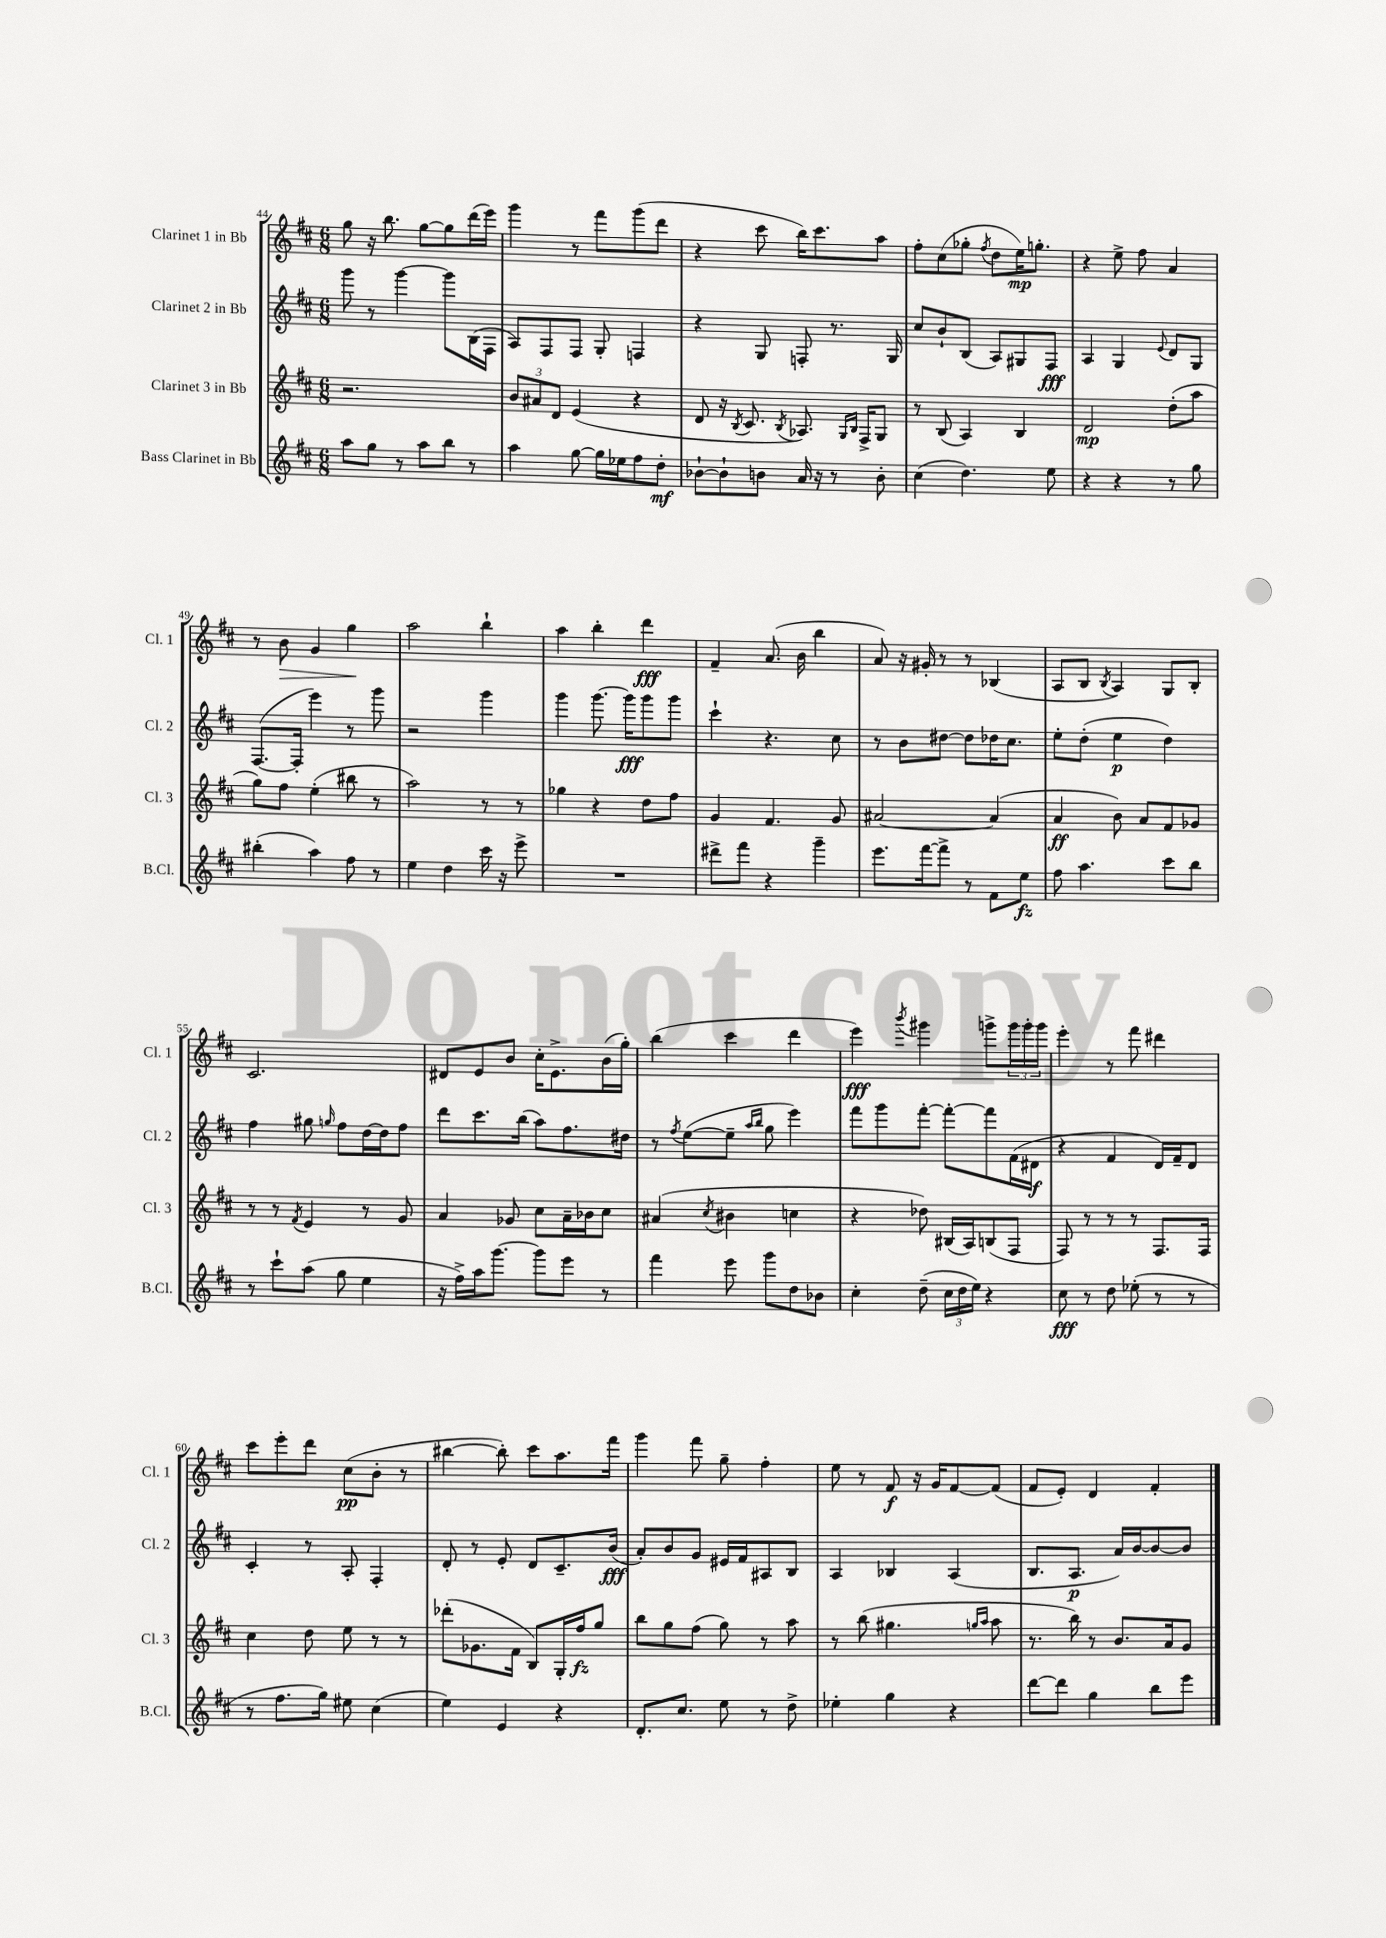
<<
\new StaffGroup <<
\new Staff = "s0" \with { instrumentName = "Clarinet 1 in Bb" shortInstrumentName = "Cl. 1" } {
    \clef treble \key d \major \numericTimeSignature \time 6/8
    g''8 r16 b''8. g''8~ g''8 d'''16( e'''16) |
    g'''4 r8 fis'''8 g'''8( d'''8 |
    r4 cis'''8 b''16) cis'''8. a''8 |
    fis''8-. cis''8( ges''8-. \acciaccatura { fis''8 } d''8 e''16\mp) g''8.-. |
    r4 e''8-> fis''8 a'4 |
    r8 b'8\> g'4 g''4\! |
    a''2 b''4-! |
    a''4 b''4-. d'''4\fff |
    fis'4-- a'8.( b'16 b''4 |
    a'8) r16 gis'16-. r8 r8 bes4( |
    a8 b8 \acciaccatura { b8 } a4) g8 b8-. |
    cis'2. |
    dis'8 e'8 b'8 cis''16-. e'8.-> b'16( g''16-.) |
    b''4( cis'''4 d'''4 |
    e'''4\fff) \acciaccatura { b'''8 } gis'''4 g'''8-> \tuplet 3/2 { g'''16 g'''16-. g'''16 } |
    e'''4-. r8 fis'''8 dis'''4 |
    cis'''8 e'''8-. d'''8 cis''8\pp( b'8-. r8 |
    bis''4~ bis''8-.) cis'''8 a''8. fis'''16 |
    g'''4 fis'''8 g''8-- fis''4-. |
    e''8 r8 fis'8\f r16 g'16 fis'8~ fis'8( |
    fis'8 e'8-.) d'4 fis'4-. \bar "|." |
}
\new Staff = "s1" \with { instrumentName = "Clarinet 2 in Bb" shortInstrumentName = "Cl. 2" } {
    \clef treble \key d \major \numericTimeSignature \time 6/8
    g'''8 r8 g'''4~ g'''8 b16( fis16 |
    a8) fis8 fis8 g8-. f4 |
    r4 g8 f8-. r8. g16 |
    cis''8 b'8-! b8( a8) gis8 fis8\fff |
    a4 g4 \appoggiatura { e'8 } d'8 g8 |
    fis8.~( fis16-. e'''4) r8 g'''8 |
    r2 g'''4 |
    g'''4 g'''8.~ g'''16\fff g'''8 g'''8 |
    cis'''4-! r4. cis''8 |
    r8 b'8 dis''8~ dis''8 des''16 cis''8. |
    e''8-. d''8-.( e''4\p d''4) |
    fis''4 gis''8 \grace { g''16 } fis''8 d''16~ d''16 fis''8 |
    d'''8 cis'''8. b''16( a''8) fis''8. dis''16 |
    r8 \acciaccatura { fis''8 } e''8~( e''8-- \grace { a''16 b''16 } g''8 e'''4) |
    fis'''8 g'''8 fis'''8~-. fis'''8~-. fis'''8 fis'16( dis'16\f |
    r4 fis'4 d'16) fis'16-- d'8 |
    cis'4-. r8 a8-. fis4-. |
    d'8-. r8 e'8-. d'8 cis'8.-- b'16\fff( |
    a'8-.) b'8 g'8 eis'16 fis'16 ais8 b8 |
    a4 bes4 a4( |
    b8. a8.\p a'16) b'16~ b'8~ b'8 \bar "|." |
}
\new Staff = "s2" \with { instrumentName = "Clarinet 3 in Bb" shortInstrumentName = "Cl. 3" } {
    \clef treble \key d \major \numericTimeSignature \time 6/8
    r2. |
    \tuplet 3/2 { b'8 ais'8 d'8 } e'4( r4 |
    d'8 r16 \acciaccatura { b8 } cis'8. \acciaccatura { b8 } aes8.) \grace { g16 b16 } fis16-> g8 |
    r8 b8( a4) b4 |
    d'2\mp d''8-.( a''8 |
    g''8) fis''8 e''4-.( bis''8 r8 |
    a''2) r8 r8 |
    ges''4 r4 d''8 fis''8 |
    g'4 fis'4. g'8 |
    ais'2~ ais'4( |
    a'4\ff b'8) a'8 fis'8 ges'8 |
    r8 r8 \acciaccatura { fis'8 } e'4 r8 g'8 |
    a'4 ges'8 cis''8 a'16-- bes'16 cis''8 |
    ais'4( \acciaccatura { cis''8 } bis'4 c''4 |
    r4 des''8) bis16( a16) b8( fis8 |
    fis8) r8 r8 r8 fis8. fis16 |
    cis''4 d''8 e''8 r8 r8 |
    des'''8-.( ges'8. fis'16 b8) g16-. fis''16\fz g''8 |
    b''8 g''8 fis''8( g''8) r8 a''8 |
    r8 b''8( gis''4. \grace { g''16 a''16 } a''8 |
    r8. b''16) r8 b'8. a'16 g'8 \bar "|." |
}
\new Staff = "s3" \with { instrumentName = "Bass Clarinet in Bb" shortInstrumentName = "B.Cl." } {
    \clef treble \key d \major \numericTimeSignature \time 6/8
    a''8 g''8 r8 a''8 b''8 r8 |
    a''4 g''8~ g''16 ees''16 fis''8 d''8-.\mf |
    bes'8~-! bes'8-! b'8 a'16 r16 r8 b'8-. |
    cis''4( d''4.) e''8 |
    r4 r4 r8 g''8 |
    bis''4-.( a''4) fis''8 r8 |
    e''4 d''4 cis'''16 r16 e'''8-> |
    R2. |
    dis'''8-> fis'''8 r4 g'''4-- |
    e'''8. fis'''16~ fis'''8-> r8 fis'8 e''8\fz |
    fis''8 a''4. cis'''8 b''8 |
    r8 cis'''8-! a''8( g''8 e''4 |
    r16 fis''16->) a''16 g'''8.~ g'''8 e'''8 r8 |
    fis'''4 e'''8 g'''8 d''8 bes'8 |
    cis''4-. d''8--( \tuplet 3/2 { cis''16 d''16 e''16) } r4 |
    cis''8\fff r8 d''8 ees''8-.( r8 r8 |
    r8 fis''8. g''16) eis''8 cis''4( |
    e''4) e'4 r4 |
    d'8.-. cis''8. e''8 r8 d''8-> |
    ees''4-. g''4 r4 |
    d'''8~ d'''8 g''4 b''8 e'''8 \bar "|." |
}
>>
>>
\layout { \context { \Score currentBarNumber = #44 } }
